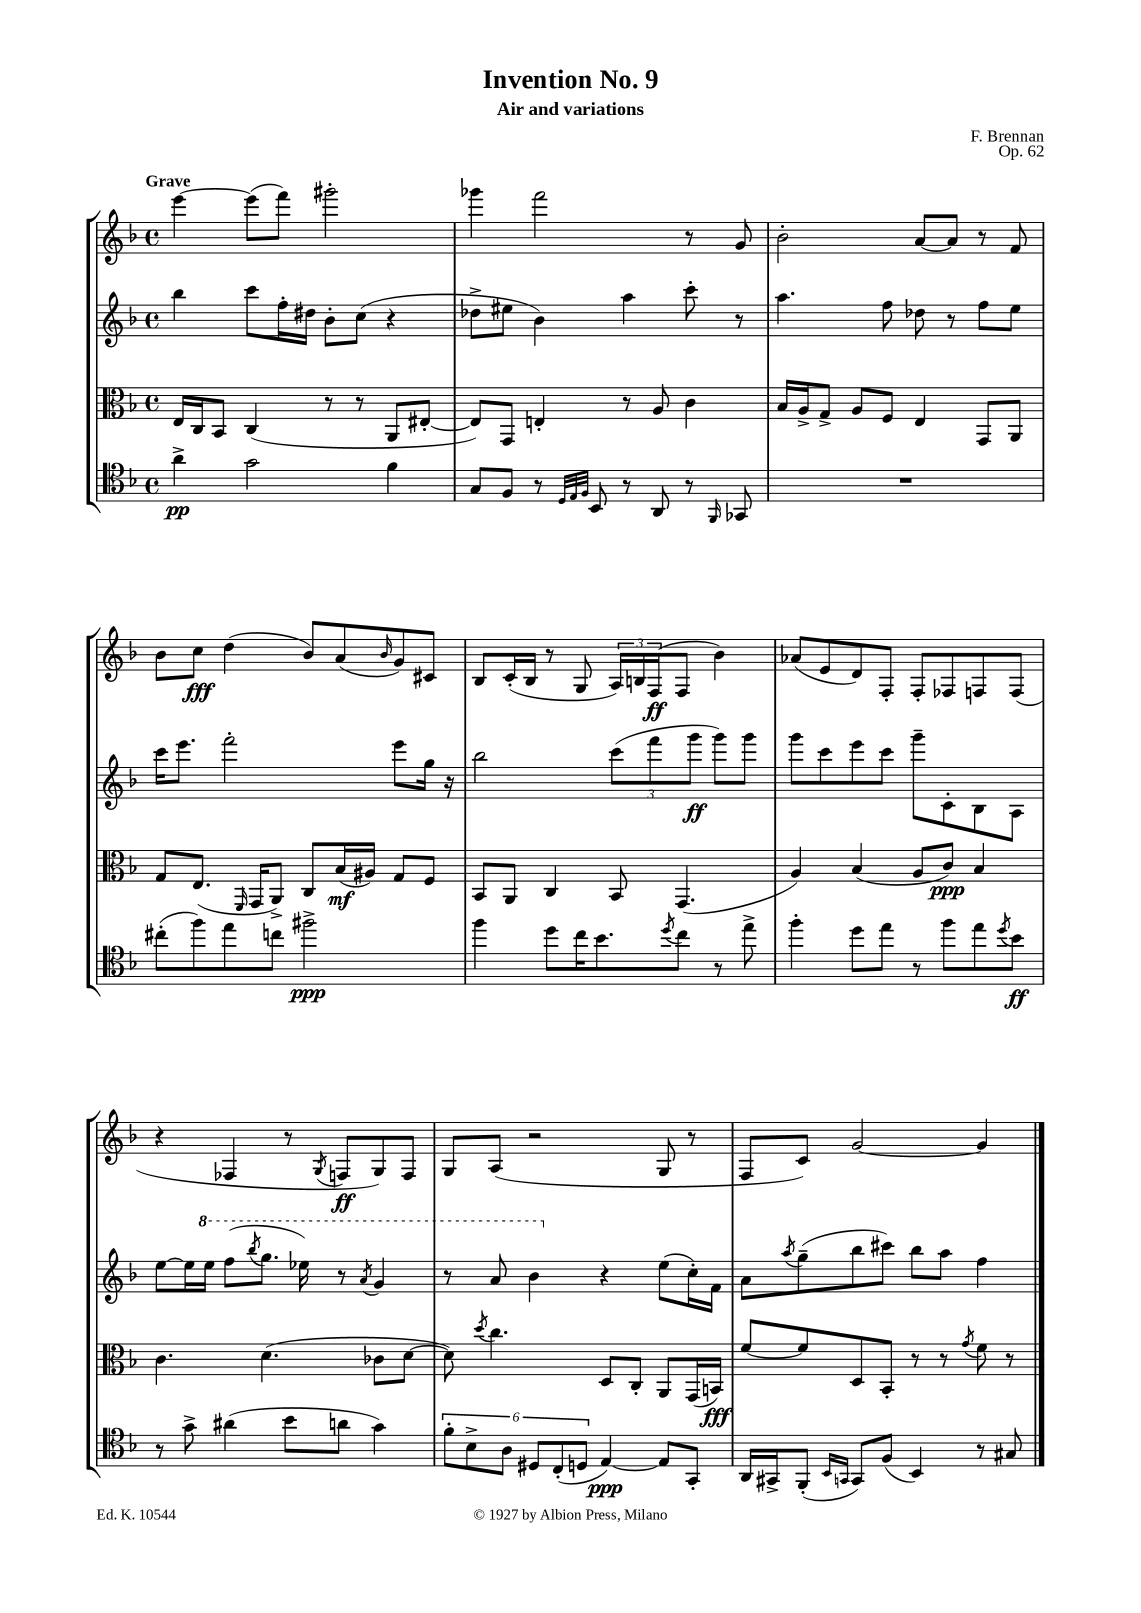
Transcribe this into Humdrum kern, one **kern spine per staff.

**kern	**kern	**kern	**kern
*staff4	*staff3	*staff2	*staff1
*clefC4	*clefC3	*clefG2	*clefG2
*k[b-]	*k[b-]	*k[b-]	*k[b-]
*M4/4	*M4/4	*M4/4	*M4/4
*met(c)	*met(c)	*met(c)	*met(c)
4a^	16E	4bb-	[4eee
.	16C	.	.
.	8BB-	.	.
2g	(4C	8ccc	(8eee]
.	.	16ff'	8fff)
.	.	16dd#	.
.	8r	8b-'	2ggg#'
.	8r	(8cc	.
4f	8AA	4r	.
.	[8E#'	.	.
=	=	=	=
8G	8E#])	8dd-^	4ggg-
8F	8GG	8ee#	.
8r	4E'	4b-)	2fff
32qqD	.	.	.
32qqE	.	.	.
32qqF	.	.	.
8BB-	.	.	.
8r	8r	4aa	.
8AA	8A	.	.
8r	4c	8ccc'	8r
16qqFF	.	.	.
8GG-	.	8r	8g
=	=	=	=
1r	16B-	4.aa	2b-'
.	16A^	.	.
.	8G^	.	.
.	8A	.	.
.	8F	8ff	.
.	4E	8dd-	[8a
.	.	8r	8a]
.	8GG	8ff	8r
.	8AA	8ee	8f
=	=	=	=
(8cc#'	8G	16ccc	8b-
.	.	8.eee	.
8ff)	(8.E	.	8cc
8ee	.	2fff'	(4dd
.	16qqFF	.	.
.	16GG	.	.
8cc	8AA^)	.	.
2ff#^	8C	.	8b-)
.	(16B-	.	(8a
.	16A#)	.	.
.	.	.	16qqb-
.	8G	8eee	8g)
.	8F	16gg	8c#
.	.	16r	.
=	=	=	=
4ff	8BB-	2bb-	8B-
.	8AA	.	(16c'
.	.	.	16B-
8dd	4C	.	8r
16cc	.	.	8G
8.b-	.	.	.
.	8BB-	(12ccc	24A)
.	.	.	24B
.	.	12fff	(24F
8qdd	.	.	.
8cc	(4.GG	.	8F
.	.	12ggg	.
8r	.	8ggg)	4b-)
8ee^	.	8ggg	.
=	=	=	=
4ff'	4A)	8ggg	(8a-
.	.	8ccc	8e
8dd	(4B-	8eee	8d)
8ee	.	8ccc	8F'
8r	8A	8ggg~	8F'
8ff	8c)	8c'	8F-
8ee	4B-	8B-	8F
8qdd	.	.	.
8b-	.	8A	(8F
=	=	=	=
8r	4.c	[8ee	4r
8g^	.	16ee]	.
.	.	16eee	.
(4a#	.	(8fff	4F-
.	.	8qbbb-	.
.	(4.d	8.ggg	.
8b-	.	.	8r
.	.	16eee-)	.
.	.	.	8qG
8a	.	8r	8F
.	.	8qaa	.
4g)	8c-	4gg	8G)
.	[8d	.	8F
=	=	=	=
12f'	8d])	8r	8G
12B-^	.	.	.
.	8qdd	.	.
.	4.cc	8aa	(8A
12A	.	.	.
12D#	.	4bb-	2r
(12C'	.	.	.
12D	.	.	.
[4E)	8D	4r	.
.	8C'	.	.
8E]	8AA	(8ee	8G
8GG'	(16GG	16cc')	8r
.	16BB)	16f	.
=	=	=	=
16AA	[8f	8a	8F
16GG#^	.	.	.
.	.	8qaa	.
(8FF'	8f]	(8gg~	8c)
16qqBB-	.	.	.
16qqGG	.	.	.
8GG)	8D	8bb-	[2g
(8F	8BB-'	8ccc#)	.
4BB-)	8r	8bb-	.
.	8r	8aa	.
.	8qg	.	.
8r	8f	4ff	4g]
8G#	8r	.	.
==	==	==	==
*-	*-	*-	*-
